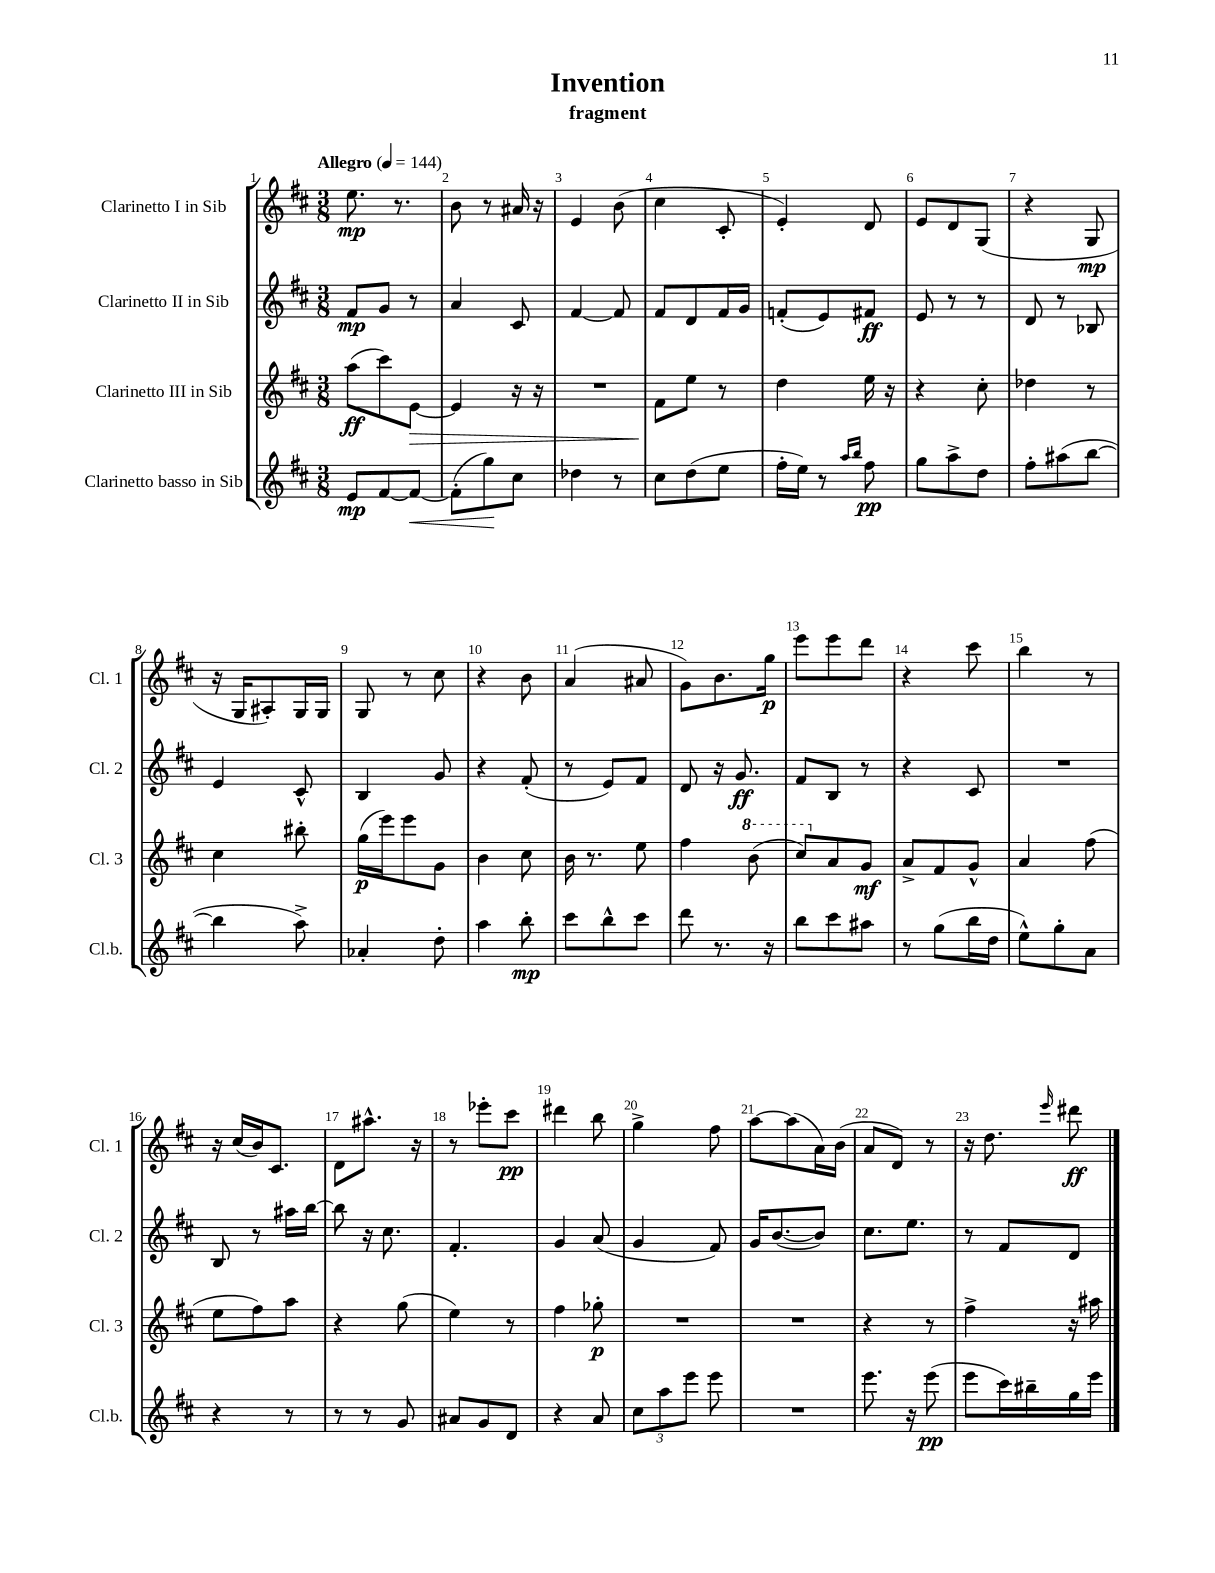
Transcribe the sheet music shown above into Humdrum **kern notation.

**kern	**dynam	**kern	**dynam	**kern	**dynam	**kern	**dynam
*part4	*part4	*part3	*part3	*part2	*part2	*part1	*part1
*staff4	*staff4	*staff3	*staff3	*staff2	*staff2	*staff1	*staff1
*I"Clarinetto basso in Sib	*	*I"Clarinetto III in Sib	*	*I"Clarinetto II in Sib	*	*I"Clarinetto I in Sib	*
*I'Cl.b.	*	*I'Cl. 3	*	*I'Cl. 2	*	*I'Cl. 1	*
*clefG2	*	*clefG2	*	*clefG2	*	*clefG2	*
*k[f#c#]	*	*k[f#c#]	*	*k[f#c#]	*	*k[f#c#]	*
*M3/8	*	*M3/8	*	*M3/8	*	*M3/8	*
*MM144	*	*MM144	*	*MM144	*	*MM144	*
=1	=1	=1	=1	=1	=1	=1	=1
!	!	!	!	!	!	!LO:TX:a:B:t=Allegro	!
8e/L	mp	(8aa\L	ff	8f#/L	mp	8.ee\	mp
[8f#/	.	8ccc#\)	.	8g/J	.	.	.
.	.	.	.	.	.	8.r	.
!	!LO:HP:b	!	!LO:HP:b	!	!	!	!
8f#/J_	<	[8e\J	>	8r	.	.	.
=2	=2	=2	=2	=2	=2	=2	=2
(8f#'\L]	.	4e/]	.	4a/	.	8b\	.
8gg\)	.	.	.	.	.	8r	.
8cc#\J	[	16r	.	8c#/	.	16a#X/	.
.	.	16r	.	.	.	16r	.
=3	=3	=3	=3	=3	=3	=3	=3
4dd-X\	.	4.r	.	[4f#/	.	4e/	.
8r	.	.	.	8f#/]	.	(8b\	.
=4	=4	=4	=4	=4	=4	=4	=4
8cc#\L	.	8f#\L	.	8f#/L	.	4cc#\	.
(8dd\	.	8ee\J	]	8d/	.	.	.
8ee\J	.	8r	.	16f#/L	.	8c#'/	.
.	.	.	.	16g/JJ	.	.	.
=5	=5	=5	=5	=5	=5	=5	=5
16ff#'\LL	.	4dd\	.	(8fn'/L	.	4e'/)	.
16ee\JJ)	.	.	.	.	.	.	.
8r	.	.	.	8e/)	.	.	.
16qqaa/LL	.	.	.	.	.	.	.
16qqbb/JJ	.	.	.	.	.	.	.
8ff#\	pp	16ee\	.	8f#X/J	ff	8d/	.
.	.	16r	.	.	.	.	.
=6	=6	=6	=6	=6	=6	=6	=6
8gg\L	.	4r	.	8e/	.	8e/L	.
8aa^\	.	.	.	8r	.	8d/	.
8dd\J	.	8cc#'\	.	8r	.	(8G/J	.
=7	=7	=7	=7	=7	=7	=7	=7
8ff#'\L	.	4dd-X\	.	8d/	.	4r	.
(8aa#X\	.	.	.	8r	.	.	.
[8bb\J	.	8r	.	8B-X/	.	8G/	mp
!!LO:LB:g=z
=8	=8	=8	=8	=8	=8	=8	=8
4bb\]	.	4cc#\	.	4e/	.	16r	.
.	.	.	.	.	.	16G/KL	.
.	.	.	.	.	.	8A#X'/)	.
8aa^\)	.	8bb#X'\	.	8c#^^/	.	16G/L	.
.	.	.	.	.	.	16G/JJ	.
=9	=9	=9	=9	=9	=9	=9	=9
4a-X'/	.	(16gg\LL	p	4B/	.	8G/	.
.	.	16eee\J)	.	.	.	.	.
.	.	8eee\	.	.	.	8r	.
8dd'\	.	8g\J	.	8g/	.	8cc#\	.
=10	=10	=10	=10	=10	=10	=10	=10
4aa\	.	4b\	.	4r	.	4r	.
8bb'\	mp	8cc#\	.	(8f#'/	.	8b\	.
=11	=11	=11	=11	=11	=11	=11	=11
8ccc#\L	.	16b\	.	8r	.	(4a/	.
.	.	8.r	.	.	.	.	.
8bb^^\	.	.	.	8e/L)	.	.	.
8ccc#\J	.	8ee\	.	8f#/J	.	8a#X/	.
=12	=12	=12	=12	=12	=12	=12	=12
8ddd\	.	4ff#\	.	8d/	.	8g\L)	.
8.r	.	.	.	16r	.	8.b\	.
.	.	.	.	8.g/	ff	.	.
*	*	*8va	*	*	*	*	*
.	.	(8bb\	.	.	.	.	.
16r	.	.	.	.	.	16gg\Jk	p
=13	=13	=13	=13	=13	=13	=13	=13
8bb\L	.	8ccc#/L)	.	8f#/L	.	8eee\L	.
*	*	*X8va	*	*	*	*	*
8ccc#\	.	8a/	.	8B/J	.	8eee\	.
8aa#X\J	.	8g/J	mf	8r	.	8ddd\J	.
=14	=14	=14	=14	=14	=14	=14	=14
8r	.	8a^/L	.	4r	.	4r	.
(8gg\L	.	8f#/	.	.	.	.	.
16bb\L	.	8g^^/J	.	8c#/	.	8ccc#\	.
16dd\JJ	.	.	.	.	.	.	.
=15	=15	=15	=15	=15	=15	=15	=15
8ee^^\L)	.	4a/	.	4.r	.	4bb\	.
8gg'\	.	.	.	.	.	.	.
8a\J	.	(8ff#\	.	.	.	8r	.
!!LO:LB:g=z
=16	=16	=16	=16	=16	=16	=16	=16
4r	.	8ee\L	.	8B/	.	16r	.
.	.	.	.	.	.	(16cc#/LL	.
.	.	8ff#\)	.	8r	.	16b/J)	.
.	.	.	.	.	.	8.c#/J	.
8r	.	8aa\J	.	16aa#X\LL	.	.	.
.	.	.	.	[16bb\JJ	.	.	.
=17	=17	=17	=17	=17	=17	=17	=17
8r	.	4r	.	8bb\]	.	8d\L	.
8r	.	.	.	16r	.	8.aa#X^^\J	.
.	.	.	.	8.cc#\	.	.	.
8g/	.	(8gg\	.	.	.	.	.
.	.	.	.	.	.	16r	.
=18	=18	=18	=18	=18	=18	=18	=18
8a#X/L	.	4ee\)	.	4.f#'/	.	8r	.
8g/	.	.	.	.	.	8eee-X'\L	.
8d/J	.	8r	.	.	.	8ccc#\J	pp
=19	=19	=19	=19	=19	=19	=19	=19
4r	.	4ff#\	.	4g/	.	4ddd#X\	.
8a/	.	8gg-X'\	p	(8a/	.	8bb\	.
=20	=20	=20	=20	=20	=20	=20	=20
12cc#\L	.	4.r	.	4g/	.	4gg^\	.
12aa\	.	.	.	.	.	.	.
12eee\J	.	.	.	.	.	.	.
8eee\	.	.	.	8f#/)	.	8ff#\	.
=21	=21	=21	=21	=21	=21	=21	=21
4.r	.	4.r	.	16g/KL	.	[8aa\L	.
.	.	.	.	([8.b/	.	.	.
.	.	.	.	.	.	(8aa\]	.
.	.	.	.	8b/J])	.	16a\L)	.
.	.	.	.	.	.	(16b\JJ	.
=22	=22	=22	=22	=22	=22	=22	=22
8.eee\	.	4r	.	8.cc#\L	.	8a/L	.
.	.	.	.	.	.	8d/J)	.
16r	.	.	.	8.ee\J	.	.	.
(8eee\	pp	8r	.	.	.	8r	.
=23	=23	=23	=23	=23	=23	=23	=23
8eee\L	.	4ff#^\	.	8r	.	16r	.
.	.	.	.	.	.	8.dd\	.
16ccc#\L)	.	.	.	8f#/L	.	.	.
16bb#X~\	.	.	.	.	.	.	.
.	.	.	.	.	.	16qqeee/	.
16gg\	.	16r	.	8d/J	.	8ddd#X\	ff
16eee\JJ	.	16aa#X\	.	.	.	.	.
==	==	==	==	==	==	==	==
*-	*-	*-	*-	*-	*-	*-	*-
